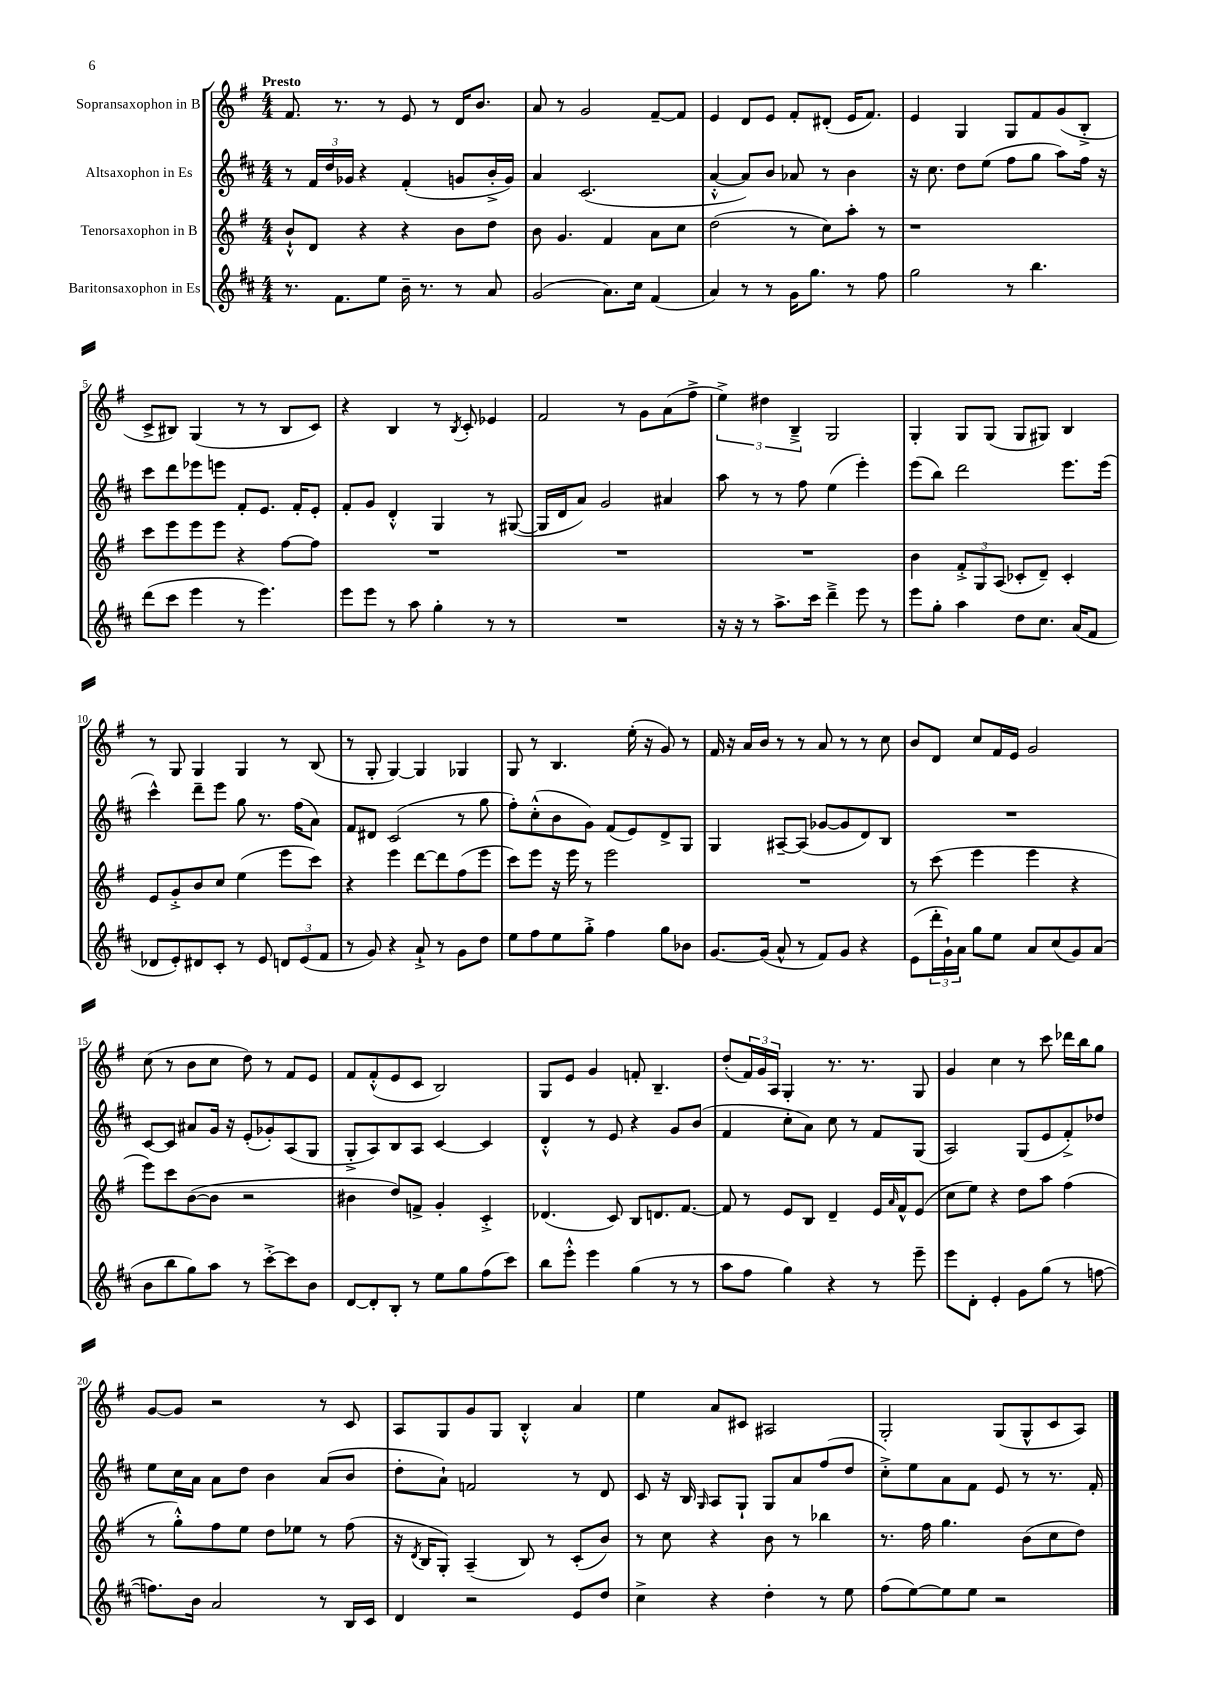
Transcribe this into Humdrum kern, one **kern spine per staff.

**kern	**kern	**kern	**kern
*staff4	*staff3	*staff2	*staff1
*clefG2	*clefG2	*clefG2	*clefG2
*k[f#c#]	*k[f#]	*k[f#c#]	*k[f#]
*M4/4	*M4/4	*M4/4	*M4/4
8.r	8b`^^	8r	8.f#
.	8d	24f#	.
.	.	24dd	.
8.f#	.	.	8.r
.	.	24g-	.
.	4r	4r	.
8ee	.	.	8r
16b~	4r	(4f#'	8e
8.r	.	.	.
.	.	.	8r
8r	8b	8g	16d
.	.	.	8.b
8a	8dd	16b'^	.
.	.	16g)	.
=	=	=	=
(2g	8b	4a	8a
.	4.g	.	8r
.	.	(2.c#	2g
8.a)	4f#	.	.
16cc#	.	.	.
(4f#	8a	.	[8f#~
.	8cc	.	8f#]
=	=	=	=
4a)	(2dd	[4a'^^	4e
8r	.	8a])	8d
8r	.	8b	8e
16g	8r	8a-	8f#'
8.gg	.	.	.
.	8cc)	8r	(8d#'
8r	8aa'	4b	16e
.	.	.	8.f#)
8ff#	8r	.	.
=	=	=	=
2gg	1r	16r	4e
.	.	8.cc#	.
.	.	8dd	4G
.	.	(8ee	.
8r	.	8ff#	8G
4.bb	.	8gg	8f#
.	.	8aa)	(8g
.	.	16ff#	8B'^
.	.	16r	.
=	=	=	=
(8ddd	8ccc	8ccc#	8c^
8ccc#	8eee	8ddd	8B#)
4eee	8eee	8eee-	(4G
.	8eee	8eee	.
8r	4r	8f#'	8r
4.eee)	.	8.e	8r
.	[8ff#	.	8B#
.	.	16f#'	.
.	8ff#]	8e'	8c)
=	=	=	=
8eee	1r	8f#'	4r
8eee	.	8g	.
8r	.	4d'^^	4B
8aa	.	.	.
4gg'	.	4G	8r
.	.	.	8qB
.	.	.	8c'
8r	.	8r	4e-
8r	.	([8G#	.
=	=	=	=
1r	1r	16G#]	2f#
.	.	16d	.
.	.	8a)	.
.	.	2g	.
.	.	.	8r
.	.	.	8g
.	.	4a#	(8a
.	.	.	8ff#^
=	=	=	=
16r	1r	8aa	6ee^)
16r	.	.	.
8r	.	8r	.
.	.	.	6dd#
8.aa^	.	8r	.
.	.	.	6B~^
.	.	8ff#	.
16ccc#	.	.	.
4ddd~^	.	(4ee	2G
8eee	.	4eee')	.
8r	.	.	.
=	=	=	=
8eee	4b	(8eee	4G'
8gg'	.	8bb)	.
4aa	12f#'^	2ddd	8G
.	12G	.	.
.	.	.	(8G
.	(12A	.	.
8dd	8c-'	.	8G
8.cc#	8d~)	.	8G#)
.	4c-'	8.eee	4B
(16a	.	.	.
8f#	.	.	.
.	.	(16eee	.
=	=	=	=
8d-	8e	4ccc#^^)	8r
8e')	8g'^	.	8G
8d#	8b	8ddd~	4G
8c#'	8cc	8eee	.
8r	(4ee	8gg	4G
8e	.	8.r	.
12d	8eee	.	8r
.	.	(16ff#	.
(12e	.	.	.
.	8ccc)	8a)	(8B
12f#	.	.	.
=	=	=	=
8r	4r	8f#	8r
8g)	.	8d#	8G'
4r	4eee	(2c#	[4G)
8a`^	[8ddd	.	4G]
8r	8ddd]	.	.
8g	(8ff#	8r	4G-
8dd	8eee	8gg	.
=	=	=	=
8ee	8ccc)	8ff#')	8G
8ff#	8eee	(8cc#'^^	8r
8ee	16r	8b	4.B
.	16eee	.	.
8gg'^	8r	8g)	.
4ff#	2eee	(8f#	.
.	.	8e)	(16ee'
.	.	.	16r
8gg	.	8d^	8g)
8b-	.	8G	8r
=	=	=	=
[8.g	1r	4G	16f#
.	.	.	16r
.	.	.	16a
(16g]	.	.	16b
8a^^	.	[8A#~	8r
8r	.	(8A#]	8r
8f#)	.	[8g-	8a
8g	.	8g-]	8r
4r	.	8d)	8r
.	.	8B	8cc
=	=	=	=
(8e	8r	1r	8b
24ddd'	(8ccc	.	8d
24g`)	.	.	.
24a	.	.	.
8gg	4eee	.	8cc
8ee	.	.	16f#
.	.	.	16e
8a	4eee	.	2g
(8cc#	.	.	.
8g)	4r	.	.
(8a	.	.	.
=	=	=	=
8b	8eee)	[8c#	(8cc
8bb	8ccc	8c#]	8r
8gg)	([8b	8a#	8b
8aa	8b]	16g	8cc
.	.	16r	.
8r	2r	(8e'	8dd)
[8ccc#'^	.	8g-')	8r
8ccc#]	.	(8A	8f#
8b	.	8G	8e
=	=	=	=
[8d	4b#	8G'^	8f#
8d']	.	8A)	(8f#'^^
8B'	8dd)	8B	8e
8r	8f^	8A	8c
8ee	4g'	[4c#	2B)
8gg	.	.	.
(8ff#	4c'^	4c#]	.
8ccc#)	.	.	.
=	=	=	=
8bb	(4.d-	4d'^^	8G
8eee'^^	.	.	8e
4eee	.	8r	4g
.	8c)	8e	.
(4gg	8B	4r	8f'
.	8.d	.	4.B~
8r	.	8g	.
.	[8.f#	.	.
8r	.	(8b	.
=	=	=	=
8aa	8f#]	4f#	(8dd'
8ff#	8r	.	24f#)
.	.	.	24g
.	.	.	24A
4gg)	8e	8cc#'	4G'
.	8B	8a)	.
4r	4d~	8cc#	8.r
.	.	8r	.
.	.	.	8.r
8r	16e	8f#	.
.	16qqa	.	.
.	16f#^^	.	.
8eee~	(8e	(8G	8G
=	=	=	=
8eee	8cc	2A)	4g
8d'	8ee)	.	.
4e'	4r	.	4cc
8g	8dd	(8G	8r
(8gg	8aa	8e	8ccc
8r	(4ff#	8f#'^)	16ddd-
.	.	.	16bb
[8ff	.	8dd-	8gg
=	=	=	=
8.ff])	8r	8ee	[8g
.	8gg'^^)	16cc#	8g]
16b	.	16a	.
2a	8ff#	8a	2r
.	8ee	8dd	.
.	8dd	4b	.
.	8ee-	.	.
8r	8r	(8a	8r
16B	(8ff#	8b	8c
16c#	.	.	.
=	=	=	=
4d	16r	8dd'	8A
.	8qd	.	.
.	16B	.	.
.	8G')	8a`)	8G
2r	(4A~	2f	8g
.	.	.	8G
.	8B)	.	4B'^^
.	8r	.	.
8e	(8c'	8r	4a
8dd	8b)	8d	.
=	=	=	=
4cc#^	8r	8c#	4ee
.	8cc	16r	.
.	.	16B	.
.	.	16qqG	.
4r	4r	8A	8a
.	.	8G`	8c#
4dd'	8b	8G	2A#
.	8r	8a	.
8r	4bb-	(8ff#	.
8ee	.	8dd	.
=	=	=	=
(8ff#	8.r	8cc#'^)	2G'
[8ee)	.	8ee	.
.	16ff#	.	.
8ee]	4.gg	8a	.
8ee	.	8f#	.
2r	.	8e	(8G
.	(8b	8r	8G^^
.	8cc	8.r	8c
.	8dd)	.	8A)
.	.	16f#'	.
==	==	==	==
*-	*-	*-	*-
